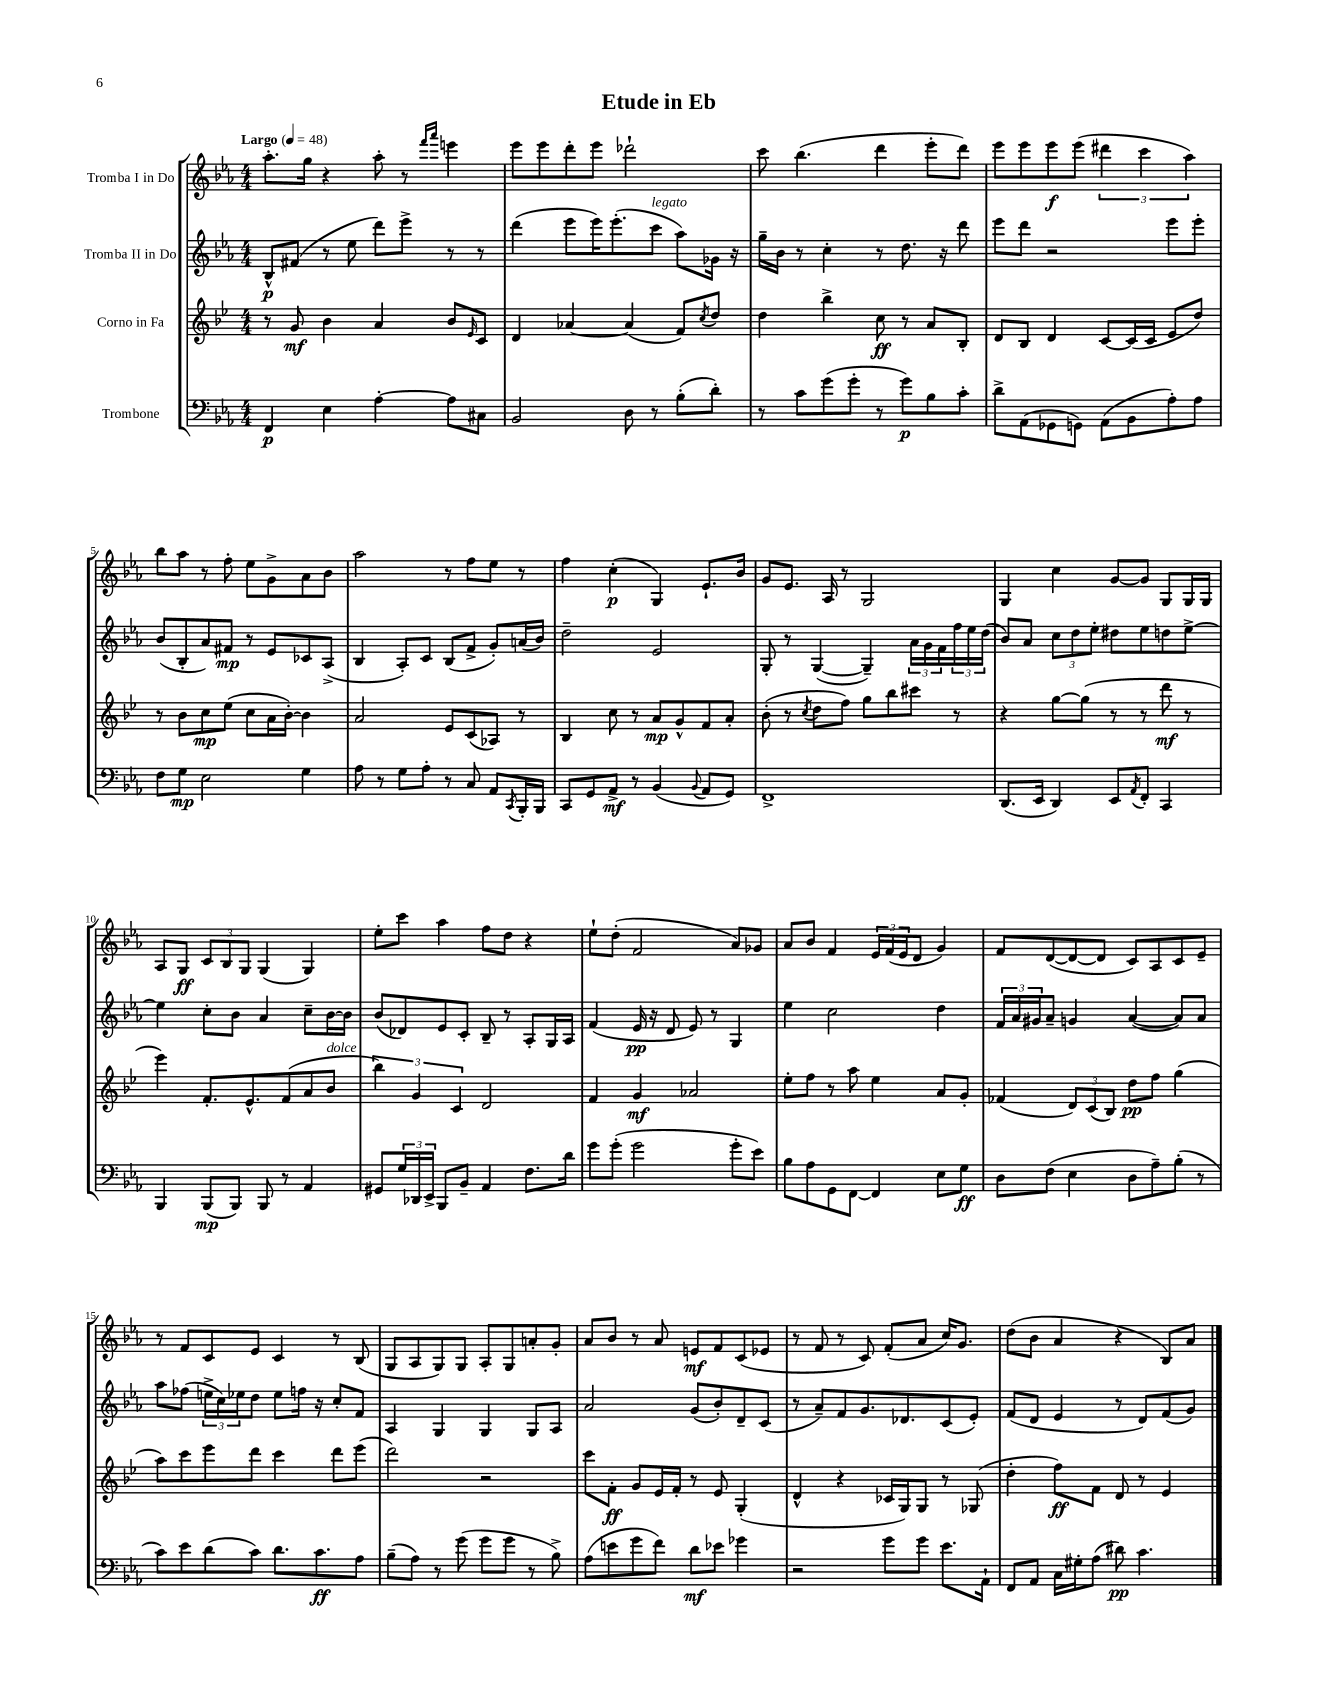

**kern	**dynam	**kern	**dynam	**kern	**dynam	**kern	**dynam
*part4	*part4	*part3	*part3	*part2	*part2	*part1	*part1
*staff4	*staff4	*staff3	*staff3	*staff2	*staff2	*staff1	*staff1
*I"Trombone	*	*I"Corno in Fa	*	*I"Tromba II in Do	*	*I"Tromba I in Do	*
*clefF4	*	*clefG2	*	*clefG2	*	*clefG2	*
*k[b-e-a-]	*	*k[b-e-]	*	*k[b-e-a-]	*	*k[b-e-a-]	*
*M4/4	*	*M4/4	*	*M4/4	*	*M4/4	*
*MM48	*	*MM48	*	*MM48	*	*MM48	*
=1	=1	=1	=1	=1	=1	=1	=1
!	!	!	!	!	!	!LO:TX:a:B:t=Largo	!
4FF/	p	8r	.	8B-^^/L	p	8.aa-'\L	.
.	.	8g/	mf	(8f#X/J	.	.	.
.	.	.	.	.	.	16gg\Jk	.
4E-\	.	4b-\	.	8r	.	4r	.
.	.	.	.	8ee-\	.	.	.
[4A-'\	.	4a/	.	8ddd\L)	.	8aa-'\	.
.	.	.	.	8eee-^\J	.	8r	.
.	.	.	.	.	.	16qqfff/LL	.
.	.	.	.	.	.	16qqaaa-/JJ	.
8A-\L]	.	8b-/L	.	8r	.	4eeen\	.
.	.	16qqe-/	.	.	.	.	.
8C#X\J	.	8c/J	.	8r	.	.	.
=2	=2	=2	=2	=2	=2	=2	=2
2BB-/	.	4d/	.	(4ddd\	.	8eee-\L	.
.	.	.	.	.	.	8eee-\	.
.	.	[4a-X/	.	8eee-\L	.	8ddd'\	.
.	.	.	.	16eee-\K)	.	8eee-\J	.
.	.	.	.	(8.eee-'\	.	.	.
8D\	.	(4a-/]	.	.	.	2ddd-X`\	.
!	!	!	!	!LO:TX:a:i:t=legato	!	!	!
8r	.	.	.	8ccc\J	.	.	.
(8B-'\L	.	8f/L)	.	8aa-\L)	.	.	.
.	.	8qcc/	.	.	.	.	.
8d'\J)	.	8dd/J	.	16g-X\Jk	.	.	.
.	.	.	.	16r	.	.	.
=3	=3	=3	=3	=3	=3	=3	=3
8r	.	4dd\	.	16gg~\LL	.	8ccc\	.
.	.	.	.	16b-\JJ	.	.	.
8c\L	.	.	.	8r	.	(4.bb-\	.
(8g\	.	4bb-^\	.	4cc'\	.	.	.
8g'\J	.	.	.	.	.	.	.
8r	.	8cc\	ff	8r	.	4ddd\	.
8g\L)	p	8r	.	8.dd\	.	.	.
8B-\	.	8a/L	.	.	.	8eee-'\L	.
.	.	.	.	16r	.	.	.
8c'\J	.	8B-'/J	.	8ddd\	.	8ddd\J)	.
=4	=4	=4	=4	=4	=4	=4	=4
8d^\L	.	8d/L	.	8eee-\L	.	8eee-\L	.
(8AA-\	.	8B-/J	.	8ddd\J	.	8eee-\	.
8GG-X\	.	4d/	.	2r	.	8eee-\	f
8GGn\J)	.	.	.	.	.	(8eee-\J	.
(8AA-\L	.	[8c/L	.	.	.	6ddd#X\	.
8BB-\	.	(16c/L]	.	.	.	.	.
.	.	.	.	.	.	6ccc\	.
.	.	16c/JJ	.	.	.	.	.
8A-'\)	.	8e-/L	.	8eee-\L	.	.	.
.	.	.	.	.	.	6aa-\)	.
8A-\J	.	8dd/J)	.	8eee-'\J	.	.	.
!!LO:LB:g=z
=5	=5	=5	=5	=5	=5	=5	=5
8F\L	.	8r	.	(8b-/L	.	8bb-\L	.
8G\J	mp	8b-\L	.	8B-'/	.	8aa-\J	.
2E-\	.	8cc\	mp	8a-/)	.	8r	.
.	.	(8ee-\J	.	8f#X/J	mp	8ff'\	.
.	.	8cc\L	.	8r	.	8ee-\L	.
.	.	16a\L	.	8e-/L	.	8g^\	.
.	.	[16b-'\JJ)	.	.	.	.	.
4G\	.	4b-\]	.	8c-X/	.	8a-\	.
.	.	.	.	(8A-^/J	.	8b-\J	.
=6	=6	=6	=6	=6	=6	=6	=6
8A-\	.	2a/	.	4B-/	.	2aa-\	.
8r	.	.	.	.	.	.	.
8G\L	.	.	.	8A-'/L)	.	.	.
8A-'\J	.	.	.	8c/J	.	.	.
8r	.	8e-/L	.	(8B-/L	.	8r	.
8C/	.	(8c/	.	8f^/J	.	8ff\L	.
8AA-/L	.	8A-X/J)	.	8g'/L)	.	8ee-\J	.
8qCC/	.	.	.	.	.	.	.
16BBB-'/L	.	8r	.	(16an/L	.	8r	.
16BBB-/JJ	.	.	.	16b-/JJ)	.	.	.
=7	=7	=7	=7	=7	=7	=7	=7
8CC/L	.	4B-/	.	2dd~\	.	4ff\	.
8GG/	.	.	.	.	.	.	.
8AA-^/J	mf	8cc\	.	.	.	(4cc'\	p
8r	.	8r	.	.	.	.	.
(4BB-/	.	8a/L	mp	2e-/	.	4G/)	.
.	.	8g^^/	.	.	.	.	.
8qqBB-/	.	.	.	.	.	.	.
8AA-/L	.	8f/	.	.	.	8.e-`/L	.
8GG/J)	.	8a'/J	.	.	.	.	.
.	.	.	.	.	.	16b-/Jk	.
=8	=8	=8	=8	=8	=8	=8	=8
1FF^	.	(8b-'\	.	8G'/	.	8g/L	.
.	.	8r	.	8r	.	8.e-/J	.
.	.	8qcc/	.	.	.	.	.
.	.	8dd\L	.	([4G/	.	.	.
.	.	.	.	.	.	16A-/	.
.	.	8ff\J)	.	.	.	8r	.
.	.	8gg\L	.	4G~/])	.	2G/	.
.	.	8bb-\	.	.	.	.	.
.	.	8ccc#X\J	.	24a-\LL	.	.	.
.	.	.	.	24g\	.	.	.
.	.	.	.	24f\	.	.	.
.	.	8r	.	24ff\	.	.	.
.	.	.	.	24ee-\	.	.	.
.	.	.	.	(24dd\JJ	.	.	.
=9	=9	=9	=9	=9	=9	=9	=9
(8.DD/L	.	4r	.	8b-/L)	.	4G/	.
.	.	.	.	8a-/J	.	.	.
16EE-/Jk	.	.	.	.	.	.	.
4DD/)	.	[8gg\L	.	12cc\L	.	4cc\	.
.	.	.	.	12dd\	.	.	.
.	.	(8gg\J]	.	.	.	.	.
.	.	.	.	12ee-'\J	.	.	.
8EE-/L	.	8r	.	8dd#X\L	.	[8g/L	.
8qAA-/	.	.	.	.	.	.	.
8FF'/J	.	8r	.	8ee-\	.	8g/J]	.
4CC/	.	8ddd\	mf	8ddn\	.	8G/L	.
.	.	8r	.	[8ee-^\J	.	16G/L	.
.	.	.	.	.	.	16G/JJ	.
!!LO:LB:g=z
=10	=10	=10	=10	=10	=10	=10	=10
4BBB-/	.	4eee-\)	.	4ee-\]	.	8A-/L	.
.	.	.	.	.	.	8G/J	ff
(8BBB-/L	mp	8.f'/L	.	8cc'\L	.	12c/L	.
.	.	.	.	.	.	12B-/	.
8BBB-/J)	.	.	.	8b-\J	.	.	.
.	.	.	.	.	.	12G/J	.
.	.	8.e-^^/	.	.	.	.	.
8BBB-/	.	.	.	4a-/	.	(4G/	.
8r	.	(8f/	.	.	.	.	.
4AA-/	.	8a/	.	8cc~\L	.	4G/)	.
!	!	!LO:TX:a:i:t=dolce	!	!	!	!	!
.	.	8b-/J	.	[16b-\L	.	.	.
.	.	.	.	16b-\JJ]	.	.	.
=11	=11	=11	=11	=11	=11	=11	=11
8GG#X/L	.	6bb-\)	.	(8b-/L	.	8ee-'\L	.
24G/L	.	.	.	8d-X/)	.	8ccc\J	.
24DD-X/	.	6g/	.	.	.	.	.
24EE-^/JJ	.	.	.	.	.	.	.
8BBB-/L	.	.	.	8e-/	.	4aa-\	.
.	.	6c/	.	.	.	.	.
8BB-~/J	.	.	.	8c'/J	.	.	.
4AA-/	.	2d/	.	8B-~/	.	8ff\L	.
.	.	.	.	8r	.	8dd\J	.
8.F\L	.	.	.	8A-'/L	.	4r	.
.	.	.	.	16G/L	.	.	.
16d\Jk	.	.	.	16A-/JJ	.	.	.
=12	=12	=12	=12	=12	=12	=12	=12
8g\L	.	4f/	.	(4f/	.	8ee-`\L	.
(8g'\J	.	.	.	.	.	(8dd'\J	.
2g\	.	4g/	mf	16e-/	pp	2f/	.
.	.	.	.	16r	.	.	.
.	.	.	.	8d/	.	.	.
.	.	2a-X/	.	8e-/)	.	.	.
.	.	.	.	8r	.	.	.
8g'\L	.	.	.	4G/	.	8a-/L)	.
8e-\J)	.	.	.	.	.	8g-X/J	.
=13	=13	=13	=13	=13	=13	=13	=13
8B-\L	.	8ee-'\L	.	4ee-\	.	8a-/L	.
8A-\	.	8ff\J	.	.	.	8b-/J	.
8GG\	.	8r	.	2cc\	.	4f/	.
[8FF\J	.	8aa\	.	.	.	.	.
4FF/]	.	4ee-\	.	.	.	24e-/LL	.
.	.	.	.	.	.	(24f/	.
.	.	.	.	.	.	24e-/J	.
.	.	.	.	.	.	8d/J	.
8E-\L	.	8a/L	.	4dd\	.	4g/)	.
8G\J	ff	8g'/J	.	.	.	.	.
=14	=14	=14	=14	=14	=14	=14	=14
8D\L	.	(4f-X/	.	24f/LL	.	8f/L	.
.	.	.	.	24a-/	.	.	.
.	.	.	.	24g#X/J	.	.	.
(8F\J	.	.	.	8a-~/J	.	([8d/	.
4E-\	.	12d/L)	.	4gn/	.	8d/_	.
.	.	(12c/	.	.	.	.	.
.	.	.	.	.	.	8d/J]	.
.	.	12B-/J)	.	.	.	.	.
8D\L	.	8dd\L	pp	([4a-/	.	8c/L)	.
8A-~\)	.	8ff\J	.	.	.	8A-/	.
(8B-'\J	.	(4gg\	.	8a-/L])	.	8c/	.
8r	.	.	.	8a-/J	.	8e-~/J	.
!!LO:LB:g=z
=15	=15	=15	=15	=15	=15	=15	=15
8c\L)	.	8aa\L)	.	8aa-\L	.	8r	.
8e-\	.	8ccc\	.	(8ff-X\J	.	8f/L	.
(8d\	.	8eee-\	.	24een^\LL	.	8c/	.
.	.	.	.	24cc\)	.	.	.
.	.	.	.	24ee-X\J	.	.	.
8c\J)	.	8ddd\J	.	8dd\J	.	8e-/J	.
8.d\L	.	4ccc\	.	8ee-\L	.	4c/	.
.	.	.	.	16ffn\Jk	.	.	.
8.c\	ff	.	.	16r	.	.	.
.	.	8ddd\L	.	8cc'/L	.	8r	.
8A-\J	.	(8eee-\J	.	8f/J	.	(8B-/	.
=16	=16	=16	=16	=16	=16	=16	=16
(8B-~\L	.	2ddd\)	.	4A-/	.	8G/L	.
8A-\J)	.	.	.	.	.	8A-/	.
8r	.	.	.	4G/	.	8G/)	.
(8g\	.	.	.	.	.	8G/J	.
8g\L	.	2r	.	4G/	.	8A-'/L	.
8g\J	.	.	.	.	.	8G/	.
8r	.	.	.	8G/L	.	8an'/	.
8B-^\)	.	.	.	8A-/J	.	8g'/J	.
=17	=17	=17	=17	=17	=17	=17	=17
(8A-\L	.	8ccc\L	.	2a-/	.	8a-/L	.
8en\	.	8f'\J	ff	.	.	8b-/J	.
8g\	.	8g/L	.	.	.	8r	.
8f\J)	.	16e-/L	.	.	.	8a-/	.
.	.	16f'/JJ	.	.	.	.	.
8d\L	mf	8r	.	(8g/L	.	8en/L	mf
8e-X\J	.	8e-/	.	8b-'/)	.	8f/	.
4g-X\	.	(4G'/	.	8d~/	.	(8c/	.
.	.	.	.	(8c/J	.	8e-X/J	.
=18	=18	=18	=18	=18	=18	=18	=18
2r	.	4d^^/	.	8r	.	8r	.
.	.	.	.	8a-~/L)	.	8f/	.
.	.	4r	.	8f/	.	8r	.
.	.	.	.	8.g/	.	8c/)	.
8g\L	.	16c-X/LL	.	.	.	(8f'/L	.
.	.	16G/J)	.	8.d-X/	.	.	.
8g\J	.	8G/J	.	.	.	8a-/J	.
8.e-\L	.	8r	.	(8c/	.	16cc/KL)	.
.	.	.	.	.	.	8.g/J	.
.	.	(8G-X/	.	8e-'/J)	.	.	.
16AA-`\Jk	.	.	.	.	.	.	.
=19	=19	=19	=19	=19	=19	=19	=19
8FF/L	.	4dd'\	.	(8f/L	.	(8dd\L	.
8AA-/J	.	.	.	8d/J	.	8b-\J	.
16C\LL	.	8ff\L)	ff	4e-/	.	4a-/	.
16G#X'\J	.	.	.	.	.	.	.
(8A-\J	.	8f\J	.	.	.	.	.
8d#X\)	pp	8d/	.	8r	.	4r	.
4.c\	.	8r	.	8d/L)	.	.	.
.	.	4e-/	.	(8f/	.	8B-/L)	.
.	.	.	.	8g/J)	.	8a-/J	.
==	==	==	==	==	==	==	==
*-	*-	*-	*-	*-	*-	*-	*-
